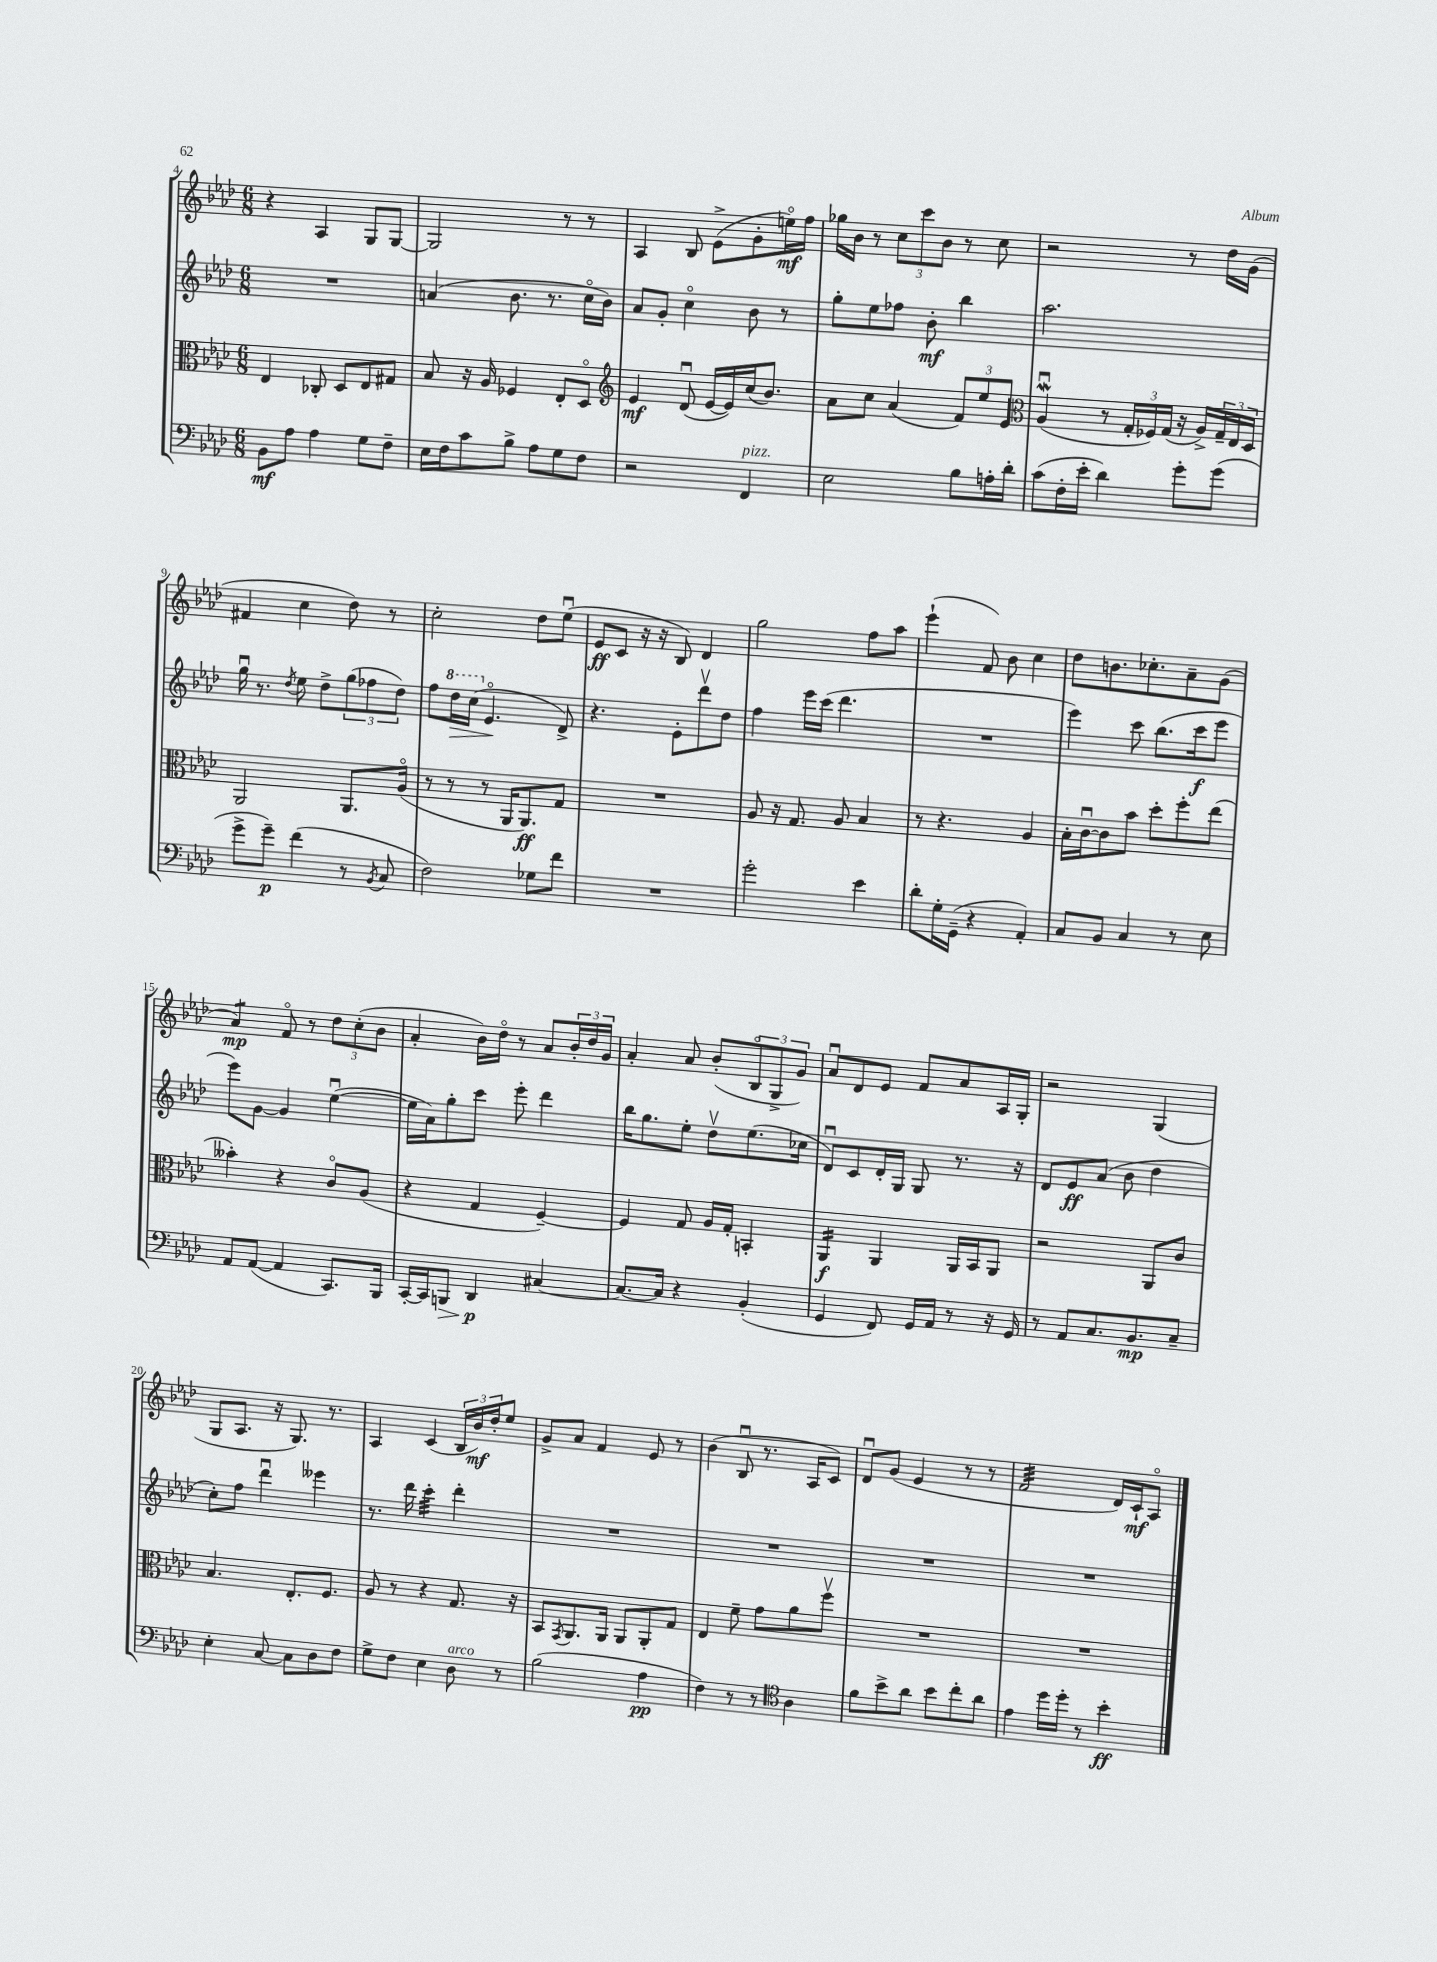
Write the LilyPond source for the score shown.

<<
\new StaffGroup <<
\new Staff = "s0" {
    \clef treble \key aes \major \numericTimeSignature \time 6/8
    r4 aes4 g8 g8~ |
    g2 r8 r8 |
    aes4 bes8 ees'8->( g'8-. e''16\flageolet\mf) f''16 |
    ges''16 bes'16 r8 \tuplet 3/2 { c''8 c'''8 bes'8 } r8 c''8 |
    r2 r8 des''16 g'16( |
    fis'4 c''4 des''8) r8 |
    c''2-. des''8 ees''8\downbow( |
    ees'8\ff c'8 r16 r16 bes8) des'4 |
    g''2 f''8 aes''8 |
    ees'''4-!( f'8) bes'8 c''4 |
    des''8 b'8. ces''8.-. aes'8-- g'8( |
    aes'4:8\mp) f'8\flageolet r8 \tuplet 3/2 { des''8 c''8-.( bes'8 } |
    aes'4-. bes'16) des''16\flageolet r8 aes'8 \tuplet 3/2 { bes'16-. des''16 g'16 } |
    aes'4-. aes'8 bes'8-.( \tuplet 3/2 { bes8\flageolet g8-> g'8) } |
    aes'8\downbow des'8 ees'8 f'8 aes'8 aes16 g16-. |
    r2 g4( |
    g8 aes8. r16 g8.) r8. |
    aes4 c'4( \tuplet 3/2 { bes16 bes'16\mf) des''16-. } ees''8 |
    g'8-> aes'8 f'4 ees'8 r8 |
    bes'4( bes8\downbow r8. aes16 c'8) |
    des'8\downbow g'8( ees'4 r8 r8 |
    f'2:32 des'16) c'16-!\mf aes8\flageolet \bar "|." |
}
\new Staff = "s1" {
    \clef treble \key aes \major \numericTimeSignature \time 6/8
    R2. |
    a'4( bes'8. r8. c''16\flageolet bes'16) |
    aes'8 g'8-. c''4\flageolet bes'8 r8 |
    g''8-. ees''8 fes''8 bes'8-.\mf bes''4 |
    aes''2. |
    g''16\downbow r8. \acciaccatura { des''8 } ees''8 des''8-> \tuplet 3/2 { g''8( fes''8 des''8) } |
    f''8 \ottava #1 des'''16\> c'''16( \ottava #0 ees'4.\flageolet\! des'8->) |
    r4. ees'8-. des'''8\upbow des''8 |
    f''4 ees'''16 c'''16( des'''4. |
    R2. |
    ees'''4) c'''8 bes''8.( c'''16\f ees'''8 |
    ees'''8) g'8~ g'4 ees''4~\downbow( |
    ees''16 aes'16) g''8-. c'''8 ees'''8-. des'''4 |
    bes''16 g''8. ees''8-. des''8\upbow ees''8.( ces''16 |
    des'8\downbow) c'8 des'16-. g16 g8 r8. r16 |
    des'8 ees'8\ff aes'8( bes'8 des''4 |
    c''8-.) f''8 des'''4\downbow eeses'''4 |
    r8. des'''16 c'''4:32-. des'''4-. |
    R2. |
    R2. |
    R2. |
    R2. \bar "|." |
}
\new Staff = "s2" {
    \clef alto \key aes \major \numericTimeSignature \time 6/8
    ees4 ces8-. des8 ees8 gis8 |
    bes8 r16 aes16 fes4 ees8-. des8\flageolet |
    \clef treble ees'4\mf des'8\downbow( ees'16~ ees'16) c''16( bes'8.) |
    aes'8 c''8 aes'4( \tuplet 3/2 { f'8) ees''8 ees'8 } |
    \clef alto aes4\downbow\mordent( r8 \tuplet 3/2 { g16-. fes16) g16( } r16 aes16->) \tuplet 3/2 { g16-- ees16 des16 } |
    aes,2 aes,8. aes16\flageolet( |
    r8 r8 r8 aes,16 aes,8.\ff) g8 |
    R2. |
    aes8 r16 g8. aes8 bes4 |
    r8 r4. aes4 |
    bes16-. c'16~\downbow c'8 bes'8 des''8-. f''8-. ees''8( |
    beses'4-.) r4 c'8\flageolet aes8( |
    r4 g4 f4~--) |
    f4 g8 aes16 g16-. b,4-. |
    aes,4:16\f aes,4 aes,16 bes,16 aes,8 |
    r2 aes,8 c'8 |
    bes4. ees8.-. f8. |
    aes8 r8 r4 g8. r16 |
    bes,8 \acciaccatura { g,8 } aes,8. aes,16 aes,8 aes,8-. g8 |
    ees4 f'8-- g'8 aes'8 f''8\upbow |
    R2. |
    R2. \bar "|." |
}
\new Staff = "s3" {
    \clef bass \key aes \major \numericTimeSignature \time 6/8
    bes,8\mf aes8 aes4 g8 f8-- |
    ees16 f16 c'8 bes8-> aes8 g8 f8 |
    r2 f,4^\markup { \italic "pizz." } |
    ees2 bes8 a16-. des'16-. |
    c'8( f16-. ees'16-. des'4) g'8-. g'8( |
    g'8-> g'8--\p) f'4( r8 \acciaccatura { bes,8 } c8 |
    f2) ges8 f'8 |
    R2. |
    g'2-. ees'4 |
    des'8-. g16-. g,16--( r4 aes,4-.) |
    c8 bes,8 c4 r8 ees8 |
    aes,8 aes,8~( aes,4 c,8.) bes,,16 |
    c,16~-. c,16 b,,8\> des,4\p\! cis4~ |
    cis8.~ cis16 r4 bes,4-.( |
    g,4 f,8) g,16 aes,16 r8 r16 g,16 |
    r8 aes,8 c8. bes,8.\mp c8-- |
    ees4-. c8~ c8 des8 f8 |
    g8-> f8 ees4 des8^\markup { \italic "arco" } r8 |
    bes2( aes4\pp |
    f4) r8 r8 \clef tenor aes4 |
    f'8 bes'8-> aes'8 bes'8 c''8-. aes'8 |
    ees'4 des''16 des''16-. r8 bes'4-.\ff \bar "|." |
}
>>
>>
\layout { \context { \Score currentBarNumber = #4 } }
